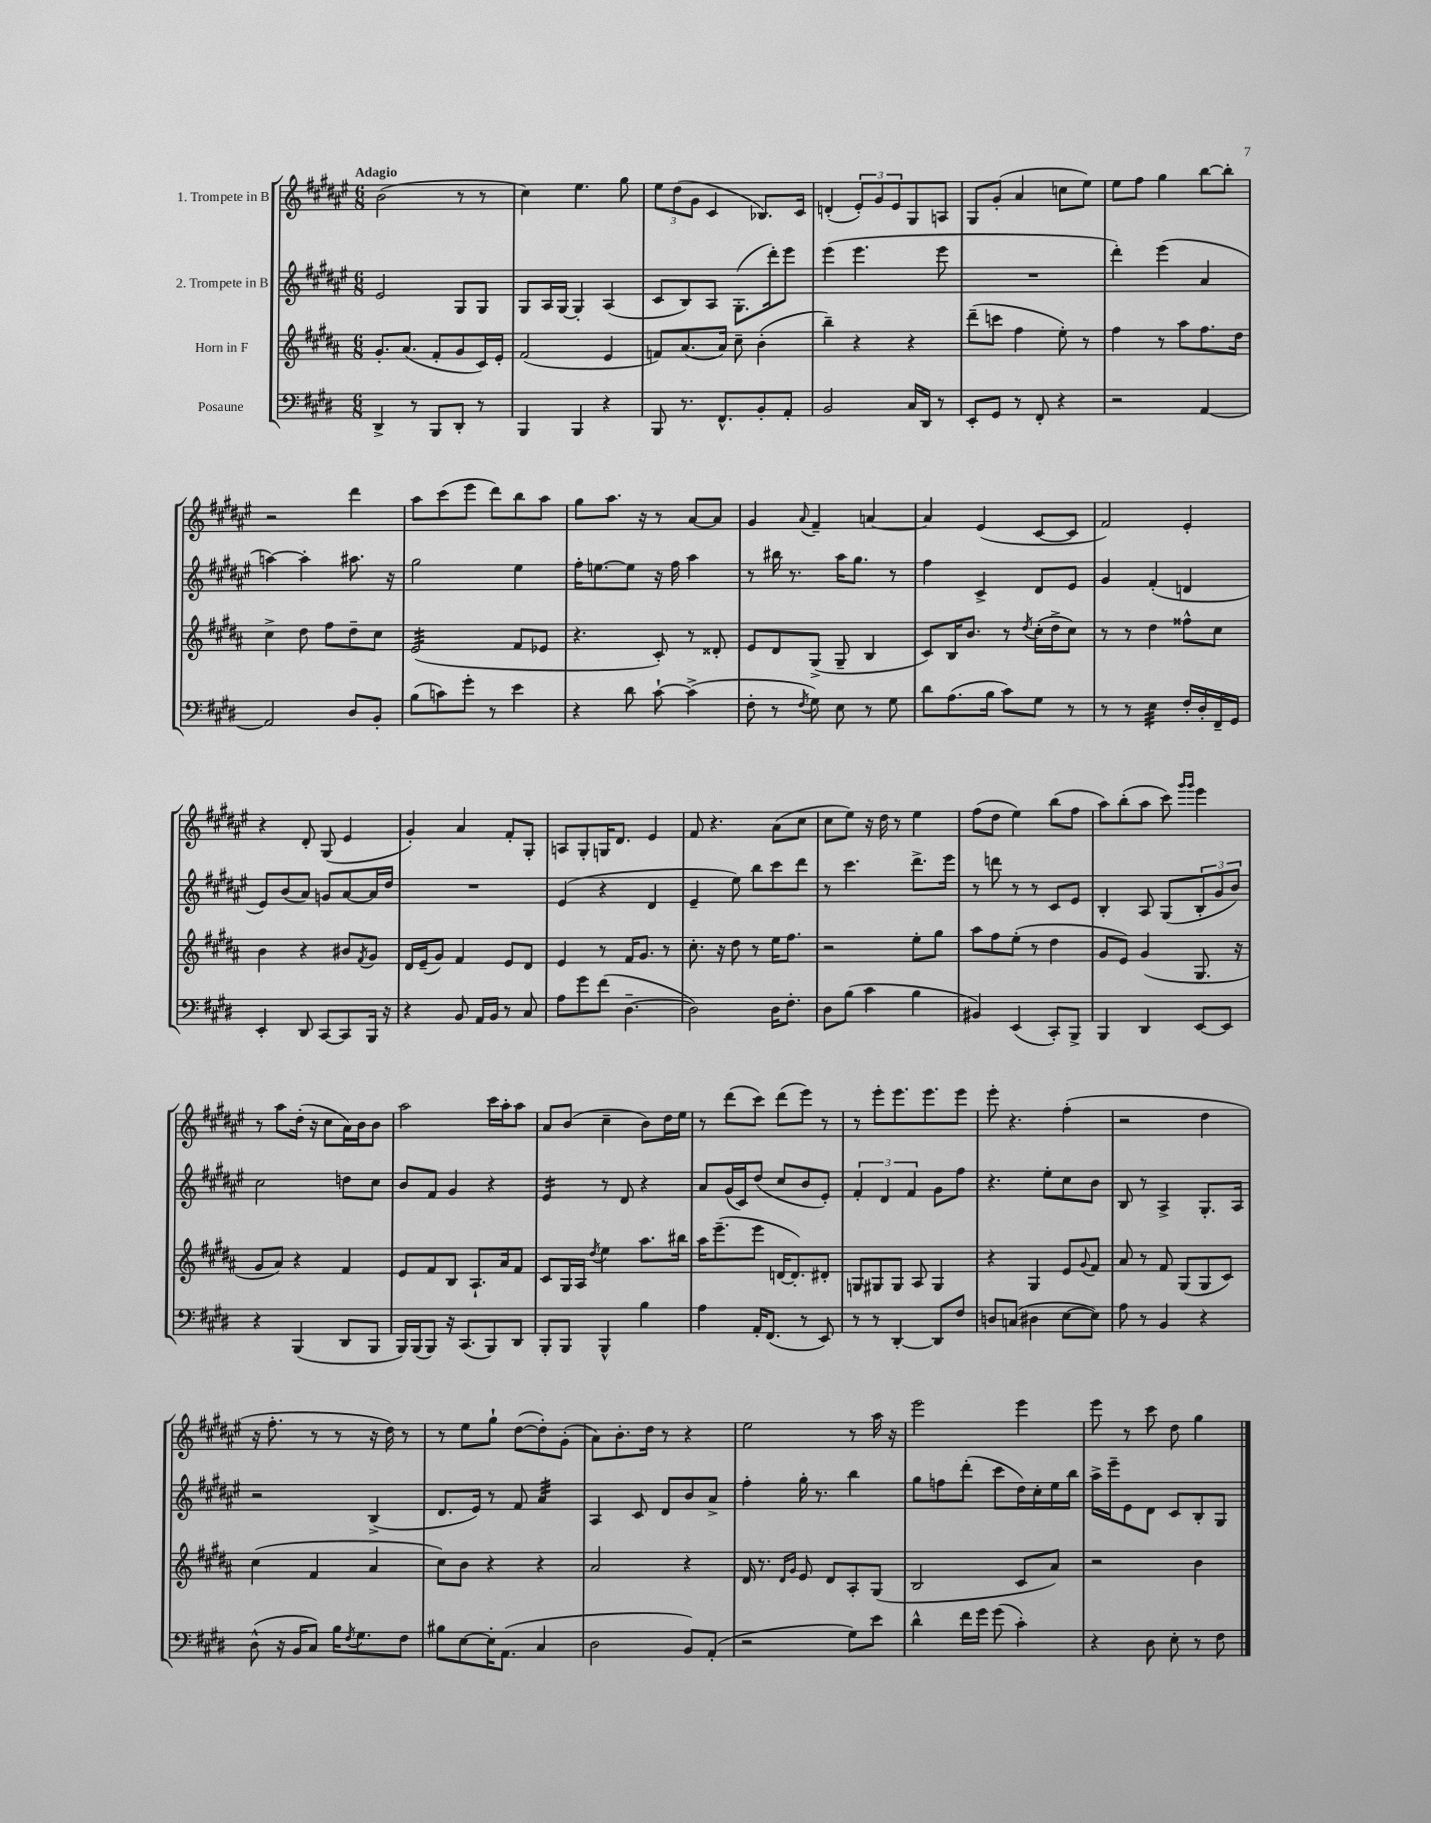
<<
\new StaffGroup <<
\new Staff = "s0" \with { instrumentName = "1. Trompete in B" } {
    \clef treble \key fis \major \numericTimeSignature \time 6/8 \tempo "Adagio"
    b'2( r8 r8 |
    cis''4) eis''4. gis''8 |
    \tuplet 3/2 { eis''8 dis''8( gis'8 } cis'4 bes8.) cis'16 |
    d'4-.( \tuplet 3/2 { eis'8-.) gis'8 eis'8 } gis8 a8 |
    gis8 gis'8-.( ais'4 c''8 eis''8) |
    eis''8 fis''8 gis''4 b''8~ b''8-. |
    r2 dis'''4 |
    ais''8 cis'''8( eis'''8 dis'''8) b''8 ais''8 |
    gis''8 ais''8. r16 r8 ais'8~ ais'8 |
    gis'4 \appoggiatura { ais'8 } fis'4-- a'4~ |
    a'4 eis'4( cis'8~ cis'8 |
    fis'2) eis'4-. |
    r4 dis'8-. gis8( eis'4 |
    gis'4-.) ais'4 fis'8-. gis8-. |
    a8 gis8-. g16 dis'8. eis'4 |
    fis'8 r4. ais'8( cis''8 |
    cis''8 eis''8) r16 dis''16 r8 eis''4 |
    fis''8( dis''8 eis''4) b''8( fis''8 |
    ais''8) b''8-.( ais''8 cis'''8) \grace { gis'''16 gis'''16 } eis'''4 |
    r8 ais''8 dis''16-.( r16 cis''8 ais'16) b'16 b'8 |
    ais''2 cis'''16 ais''16-. ais''8 |
    ais'8 b'8( cis''4-- b'8) dis''16 eis''16 |
    r8 dis'''8( cis'''8) dis'''8( eis'''8) r8 |
    r8 eis'''8-. eis'''8. eis'''8. eis'''8 |
    eis'''8-. r4. fis''4-.( |
    r2 dis''4 |
    r16 fis''8.-. r8 r8 r16 dis''16) r8 |
    r8 eis''8 gis''8-! dis''8~( dis''8-.) gis'8-.( |
    ais'8) b'8.-. dis''16 r8 r4 |
    eis''2 r8 ais''16 r16 |
    eis'''2 eis'''4 |
    eis'''8 r8 cis'''8 dis''8 gis''4 \bar "|." |
}
\new Staff = "s1" \with { instrumentName = "2. Trompete in B" } {
    \clef treble \key fis \major \numericTimeSignature \time 6/8
    eis'2 gis8 gis8 |
    gis8 ais16 gis16~ gis4-. ais4( |
    cis'8 b8) ais8 gis8.-.( dis'''16-.) eis'''8 |
    eis'''4( eis'''4. eis'''8 |
    R2. |
    dis'''4-.) eis'''4( ais'4 |
    a''4~) a''4-. ais''8. r16 |
    gis''2 eis''4 |
    fis''16-. e''8.~ e''8 r16 fis''16 ais''4 |
    r8 bis''16 r8. ais''16 gis''8. r8 |
    fis''4 cis'4-> dis'8 eis'8 |
    gis'4 fis'4-.( d'4 |
    eis'8) b'8( ais'8) g'8 ais'8~ ais'16 dis''16 |
    R2. |
    eis'4( r4 dis'4 |
    eis'4-- eis''8) b''8 cis'''8 dis'''8 |
    r8 cis'''4. dis'''8.-> eis'''16 |
    r8 d'''8 r8 r8 cis'8 eis'8 |
    b4-. ais8 gis8( \tuplet 3/2 { b8-. gis'8 b'8) } |
    cis''2 d''8 cis''8 |
    b'8 fis'8 gis'4 r4 |
    eis'4:16 r8 dis'8 r4 |
    ais'8 gis'16( cis'16) dis''8( cis''8 b'8 eis'8-.) |
    \tuplet 3/2 { fis'4-. dis'4 fis'4 } gis'8 fis''8 |
    r4. eis''8-. cis''8 b'8 |
    b8 r8 ais4-> gis8.-. ais16 |
    r2 b4->( |
    dis'8. eis'16) r8 fis'8 ais'4:32 |
    ais4 cis'8 dis'8 b'8 ais'8-> |
    fis''4-. gis''16-. r8. b''4 |
    gis''8 f''8 dis'''8-.( cis'''8 dis''16) cis''16-. eis''16 b''16 |
    ais''16-> eis'''16-- eis'8 dis'8 cis'8 b8-. gis8 \bar "|." |
}
\new Staff = "s2" \with { instrumentName = "Horn in F" } {
    \clef treble \key b \major \numericTimeSignature \time 6/8
    gis'8.-. ais'8.( fis'8-. gis'8 cis'16) e'16-. |
    fis'2( e'4 |
    f'8) ais'8.( ais'16) cis''8-- b'4-.( |
    b''4--) r4 r4 |
    dis'''8--( c'''8 fis''4 e''8-.) r8 |
    fis''4 r8 ais''8 fis''8. dis''16 |
    cis''4-> dis''8 fis''8 dis''8-- cis''8 |
    e'2:32( fis'8 ees'8 |
    r4. cis'8-.) r8 disis'8-. |
    e'8 dis'8 gis8->( gis8-- b4 |
    cis'8) b16 b'8. r8 \acciaccatura { dis''8 } cis''16-.( dis''16-> cis''8) |
    r8 r8 dis''4 fisis''8-^ cis''8 |
    b'4 r4 bis'8 \acciaccatura { fis'8 } gis'8 |
    dis'16 e'16--( gis'8) fis'4 e'8 dis'8 |
    e'4 r8 fis'16 gis'8. r8 |
    cis''8.-. r16 dis''8 r8 e''16 fis''8. |
    r2 e''8-. gis''8 |
    ais''8 fis''8 e''8-.( r8 dis''4 |
    gis'8 e'8) gis'4( gis8. r16 |
    gis'8 ais'8) r4 fis'4 |
    e'8 fis'8 b8 ais8.-! ais'16 fis'8 |
    cis'8 gis16 ais16 \acciaccatura { dis''8 } e''4 ais''8. bis''16 |
    ais''16 e'''8.--( e'''8 d'16~ d'8.-.) dis'8-. |
    g8 gis8 gis8 ais8 gis4 |
    r4 gis4 e'8 \appoggiatura { gis'8 } fis'8 |
    ais'8 r8 fis'8 gis8( gis8 cis'8) |
    cis''4( fis'4 ais'4 |
    cis''8) b'8 r4 r4 |
    ais'2 r4 |
    dis'16 r8. \grace { dis'16 gis'16 } e'8 dis'8 ais8-. gis8( |
    b2 cis'8 ais'8) |
    r2 b'4 \bar "|." |
}
\new Staff = "s3" \with { instrumentName = "Posaune" } {
    \clef bass \key e \major \numericTimeSignature \time 6/8
    dis,4-> r8 b,,8 dis,8-. r8 |
    b,,4 b,,4 r4 |
    b,,8 r8. fis,8.-^ b,8-. a,8-. |
    b,2 cis16 dis,16 r8 |
    e,8-. gis,8 r8 fis,8-. r4 |
    r2 a,4~ |
    a,2 dis8 b,8-. |
    b8( c'8) gis'8-. r8 e'4 |
    r4 dis'8 cis'8~-! cis'4->( |
    fis8-. r8 \acciaccatura { fis8 } gis8) e8 r8 gis8 |
    dis'8 a8.( b16 cis'8) gis8 r8 |
    r8 r8 e4:32 fis16-. dis16-. fis,16-- gis,16 |
    e,4-. dis,8 cis,8~ cis,8 b,,16 r16 |
    r4 b,8 a,16 b,16 r8 cis8 |
    a8 gis'8 fis'8( dis4.~-- |
    dis2) dis16 fis8.-. |
    dis8 b8( cis'4 b4 |
    bis,4) e,4( cis,8-.) b,,8-> |
    b,,4 dis,4 e,8~ e,8 |
    r4 b,,4( dis,8 b,,8 |
    b,,16) b,,16( b,,8) r16 cis,8.( b,,8) dis,8 |
    b,,8-. b,,8 b,,4-^ b4 |
    a4 a,16-. fis,8.( r8 e,8) |
    r8 r8 dis,4~-. dis,8 fis8 |
    d8 c8( dis4 e8~ e8) |
    a8 r8 b,4 r4 |
    dis8-^( r16 b,16 cis8) b16 \acciaccatura { fis8 } gis8. fis8 |
    bis8 e8~ e16-. a,8.( cis4 |
    dis2 b,8) a,8-.( |
    r2 gis8) e'8 |
    dis'4-^ fis'16 gis'16 gis'8( cis'4-.) |
    r4 dis8 e8-. r8 fis8 \bar "|." |
}
>>
>>
\layout { \context { \Score \remove "Bar_number_engraver" } }
